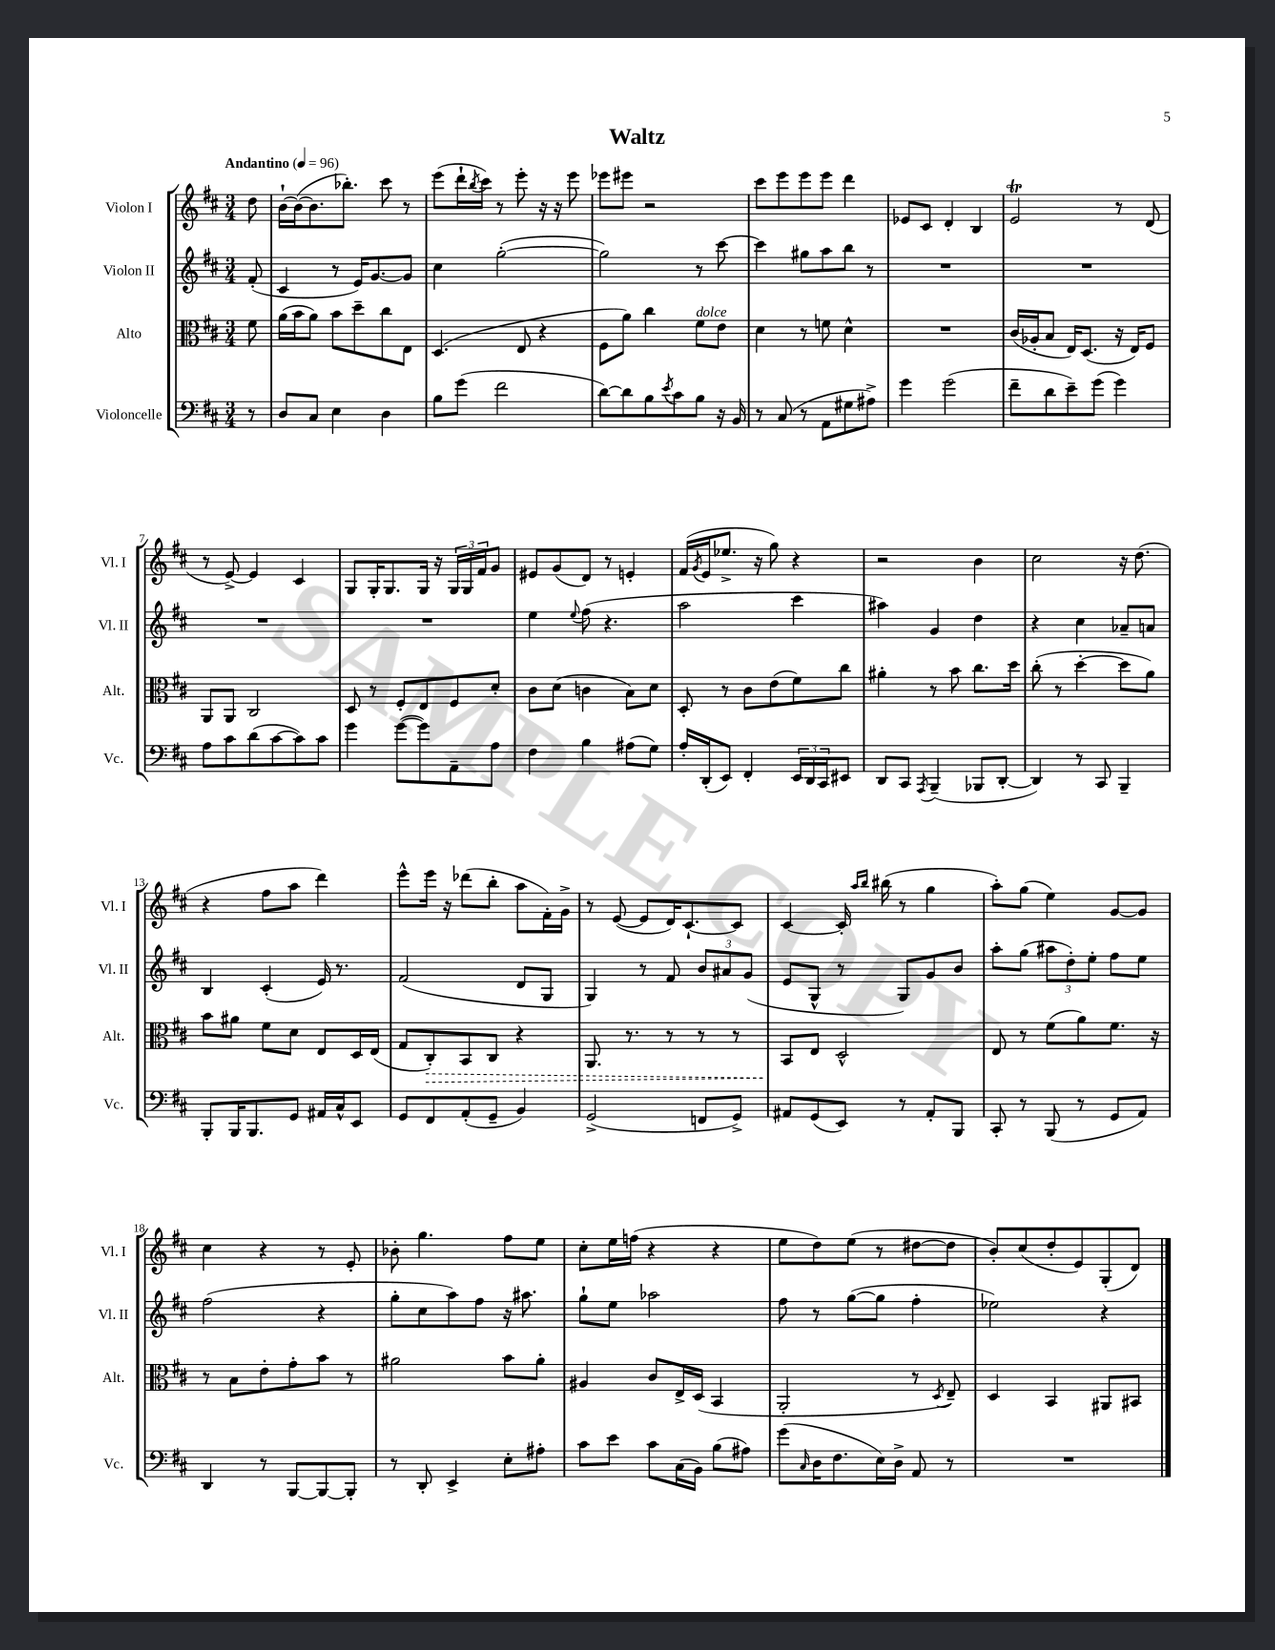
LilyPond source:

\header { title = "Waltz" }
<<
\new StaffGroup <<
\new Staff = "s0" \with { instrumentName = "Violon I" shortInstrumentName = "Vl. I" } {
    \clef treble \key d \major \numericTimeSignature \time 3/4 \partial 8 \tempo "Andantino" 4 = 96
    d''8 |
    b'16~-! b'16~( b'8. bes''8.-.) cis'''8 r8 |
    e'''8( d'''16-! \acciaccatura { b''8 } cis'''16) r8 e'''8-. r16 r16 e'''8 |
    ees'''8 eis'''8 r2 |
    cis'''8 e'''8 e'''8 e'''8 d'''4 |
    ees'8 cis'8 d'4-. b4 |
    e'2\trill r8 d'8( |
    r8 e'8~->) e'4 cis'4 |
    g8 g16-. g8. g16 r16 \tuplet 3/2 { g16 g16 fis'16 } g'8 |
    eis'8 g'8( d'8) r8 e'4-. |
    fis'16( \acciaccatura { g'8 } e'16 ees''8.-> r16 g''8) r4 |
    r2 b'4 |
    cis''2 r16 d''8.( |
    r4 fis''8 a''8 d'''4) |
    e'''8-^ e'''16 r16 des'''8( b''8-. a''8 fis'16-.) g'16-> |
    r8 e'8~( e'8 d'16) cis'8.~-! cis'8 |
    cis'4~ cis'16-. \grace { a''16 b''16 } bis''16( r8 g''4 |
    a''8-.) g''8( e''4) g'8~ g'8 |
    cis''4 r4 r8 e'8-. |
    bes'8-. g''4. fis''8 e''8 |
    cis''8-. e''16 f''16( r4 r4 |
    e''8 d''8) e''8( r8 dis''8~ dis''8 |
    b'8-.) cis''8( d''8-. e'8) g8-.( d'8) \bar "|." |
}
\new Staff = "s1" \with { instrumentName = "Violon II" shortInstrumentName = "Vl. II" } {
    \clef treble \key d \major \numericTimeSignature \time 3/4 \partial 8
    fis'8-.( |
    cis'4 r8 e'16) g'8.~ g'8 |
    cis''4 g''2~-.( |
    g''2) r8 cis'''8~ |
    cis'''4 gis''8 a''8 b''8 r8 |
    R2. |
    R2. |
    R2. |
    R2. |
    e''4 \appoggiatura { e''8 } fis''8( r4. |
    a''2 cis'''4 |
    ais''4) g'4 d''4 |
    r4 cis''4 aes'8-- a'8 |
    b4 cis'4-.( e'16) r8. |
    fis'2( d'8 g8 |
    g4) r8 fis'8 \tuplet 3/2 { b'8 ais'8 g'8( } |
    e'8 g8-^ r8 g8) g'8 b'8 |
    a''8-. g''8( \tuplet 3/2 { ais''8 d''8-.) e''8-. } fis''8 e''8 |
    fis''2( r4 |
    g''8-. cis''8 a''8) fis''8 r16 ais''8. |
    g''8-! e''8 aes''2 |
    fis''8 r8 g''8~( g''8 fis''4-. |
    ees''2) r4 \bar "|." |
}
\new Staff = "s2" \with { instrumentName = "Alto" shortInstrumentName = "Alt." } {
    \clef alto \key d \major \numericTimeSignature \time 3/4 \partial 8
    fis'8 |
    a'16( b'16 a'8) b'8 d''8-- cis''8 e8 |
    d4.( e8 r4 |
    fis8 a'8) cis''4 fis'8^\markup { \italic "dolce" } e'8 |
    d'4 r8 f'8 d'4-^ |
    R2. |
    cis'16( aes16-. b8 e16) d8.( r16 e16) fis8 |
    a,8 a,8 cis2 |
    d8 r8 fis8-. e8 fis8 d'8-. |
    cis'8 d'8( c'4 b8) d'8 |
    d8-. r8 cis'8 e'8( fis'8) cis''8 |
    ais'4-. r8 b'8 cis''8. d''16 |
    cis''8-.( r8 d''4~-. d''8 a'8) |
    b'8 ais'8 fis'8 d'8 e8 d16 e16( |
    g8 \once \override Hairpin.style = #'dashed-line cis8-.\>) b,8 cis8 r4 |
    a,8. r8. r8 r8 r8 |
    b,8\! e8 d2-^ |
    e8 r8 fis'8( a'8) fis'8. r16 |
    r8 b8 e'8-. g'8-. b'8 r8 |
    ais'2 b'8 ais'8-. |
    ais4 cis'8 e16-> d16( b,4 |
    a,2-. r8 \acciaccatura { d8 } e8--) |
    d4 b,4 ais,8 bis,8 \bar "|." |
}
\new Staff = "s3" \with { instrumentName = "Violoncelle" shortInstrumentName = "Vc." } {
    \clef bass \key d \major \numericTimeSignature \time 3/4 \partial 8
    r8 |
    d8 cis8 e4 d4 |
    b8 g'8( fis'2 |
    d'8~) d'8 b8 \acciaccatura { e'8 } cis'8 b8 r16 b,16 |
    r8 cis8( r8 a,8 gis8 ais8->) |
    g'4 g'2( |
    fis'8-- d'8 e'8--) g'8( g'4) |
    a8 cis'8 d'8( cis'8~ cis'8) cis'8 |
    g'4 g'8~( g'8) a,8-- a8 |
    fis4 b4 ais8( g8) |
    a16-. d,16-.( e,8) fis,4-. \tuplet 3/2 { e,16 d,16 cis,16 } eis,8 |
    d,8 cis,8 \acciaccatura { a,,8 } b,,4--( bes,,8 d,8~-. |
    d,4) r8 cis,8 b,,4-- |
    b,,8-. b,,16 b,,8. g,8 ais,16 cis16-^ e,8 |
    g,8 fis,8 a,8-.( g,8-- b,4) |
    g,2->( f,8 g,8->) |
    ais,8 g,8( e,8) r8 ais,8-. b,,8 |
    cis,8-. r8 b,,8( r8 g,8 a,8) |
    d,4 r8 b,,8~ b,,8~ b,,8-. |
    r8 d,8-. e,4-> e8-. ais8-. |
    cis'8 e'8 cis'8 cis16( b,16) b8( ais8) |
    g'8( \grace { cis16 } d16 fis8. e16) d16-> a,8 r8 |
    R2. \bar "|." |
}
>>
>>
